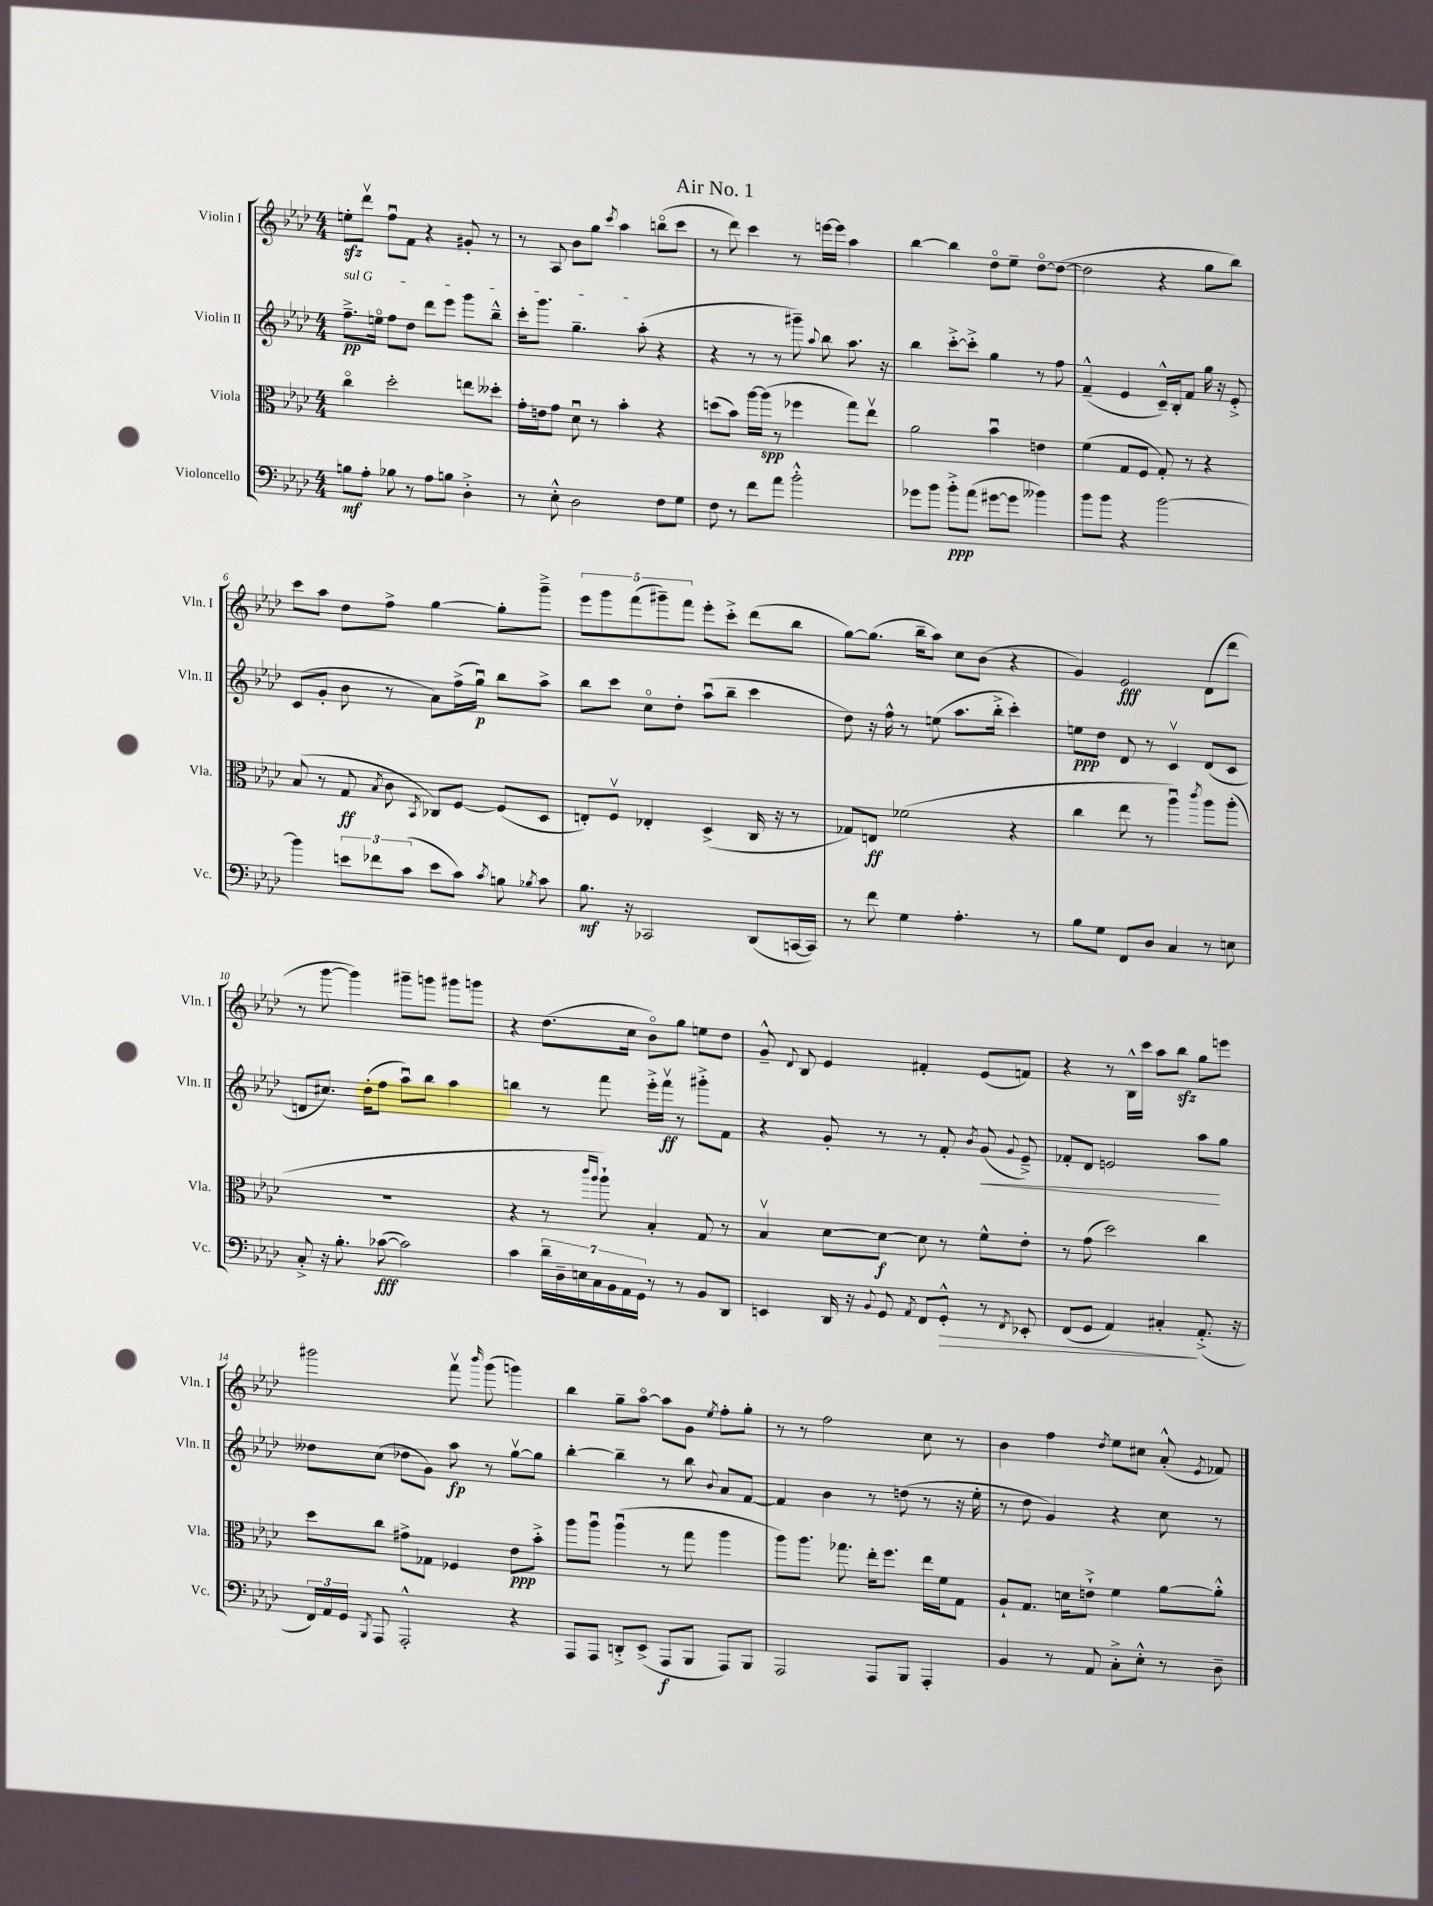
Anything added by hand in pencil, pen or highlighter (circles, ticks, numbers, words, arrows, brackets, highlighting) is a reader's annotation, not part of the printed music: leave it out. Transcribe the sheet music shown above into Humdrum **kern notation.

**kern	**kern	**kern	**kern
*staff4	*staff3	*staff2	*staff1
*clefF4	*clefC3	*clefG2	*clefG2
*k[b-e-a-d-]	*k[b-e-a-d-]	*k[b-e-a-d-]	*k[b-e-a-d-]
*M4/4	*M4/4	*M4/4	*M4/4
8B	4cco	8.ff~^	8ee'
8A-'	.	.	8ddd-v
.	.	16eeo	.
8B-	2dd-'	8ff	8ffu
8r	.	8dd-	8f
8A-	.	8ddd-	4r
8B	.	8eee-	.
4D-'^	8ee	8ggg	8g#'
.	8dd--'	8bb-~^^	8r
=	=	=	=
8r	16g'	16ccc'	8r
.	16e	8.ggg	.
8E-'^^	8g	.	8A-
2D-	8d-u	4.gg~	8b-
.	8r	.	8gg
.	.	.	8qccc
.	4b-'	.	4aa-
.	.	(8aa-'	.
8F	4r	4r	(8bbo
8G	.	.	8ccc
=	=	=	=
8F	(8dd	4r	8r
8r	8b-)	.	8ddd-)
8f	[16aa-	8r	4ccc
.	(16aa-]	.	.
8a-	8r	8r	.
2b-'^^	4ff-	8ggg#~)	8r
.	.	8qqaa-	.
.	.	8bb-	[16eee
.	.	.	16eee]
.	8gg)	8.aa-	4aa-
.	8ee-v	.	.
.	.	16r	.
=	=	=	=
8g-	2a-	4bb-	[4bb-
8b-	.	.	.
8b-'^	.	[8ccc'^	4bb-]
(8a-	.	8ccc'^]	.
[8g#	4b-u	4gg	8dd-o
8g#]	.	.	8ee-~
4b--)	4e	8r	[8dd-o
.	.	8ff	(8dd-_
=	=	=	=
8b-	(4f	(4f~^^	2dd-]
8b-	.	.	.
4r	8G	4e-	.
.	8F	.	.
[2b-	8G')	16c~^^)	4r
.	.	16B-'	.
.	8r	8f	.
.	4r	16gg	8gg
.	.	16r	.
.	.	8e-'^	8bb-)
=	=	=	=
4b-]	(8B-	(8c	8ccc
.	8r	8g'	8aa-
12e	8G	8b-	8dd-
12f-	.	.	.
.	8qB-	.	.
.	8c	8r	8ff^
(12c	.	.	.
.	8qBB-	.	.
8e	8C-)	8a-)	[4gg
8c)	[8F	(16ff^	.
.	.	16ggu)	.
8qc	.	.	.
8B	(8F]	8bb-	8gg']
8qB-	.	.	.
8c	8D-	8aa-^	8ggg~^
=	=	=	=
8.B-	8E')	8bb-	10eee-
.	.	.	10ggg
.	8Fv	8ccc	.
16r	.	.	.
.	.	.	(10fff
2CC-	4E-'	8cco	.
.	.	.	10ggg#~)
.	.	8dd-'	.
.	.	.	10fff
.	(4D-^	(8aa-u	8eee-'
.	.	8bb-~	8ccc'^
(8DD-	16C	4ccc	(8ddd-
.	16r	.	.
[16CC	8r	.	8bb-
16CC])	.	.	.
=	=	=	=
8r	8G-)	8dd-)	[8gg)
8f	8E	16r	(8.gg]
.	.	16ff^^	.
4G	(2f-	8r	.
.	.	.	16bb-~
.	.	(8ee	8aa-)
4.A-'	.	8.aa-	8cc
.	.	.	(8b-
.	.	16bb-'^	.
.	4r	4ccc')	4r
8r	.	.	.
=	=	=	=
8B-	4cc	8ee	4g)
8G	.	8dd-	.
8FF	8ee-	8d-	2e-
8D-	8r	8r	.
4C	4aa-u)	4cv	.
.	8qccc	.	.
8r	8aa-	(8d-	(8d-
8E	(8aa-'	8c	8ddd-
=	=	=	=
8C'^	1r	8d	8r
16r	.	8.cc#)	[8ggg
8.B-'	.	.	.
.	.	.	4ggg])
.	.	(16dd-'	.
([8c-	.	8ff	.
2c-])	.	8aa-u)	8ggg#~
.	.	8bb-	8ggg
.	.	4aa-	8ggg#
.	.	.	8ggg
=	=	=	=
4c	4r	4bb	4r
28d-~	8r	8r	(8.dd-
28D-~	.	.	.
28E	.	.	.
28C	.	.	.
.	16qqccc	.	.
.	16qqaa-	.	.
.	8aa-`)	8fff	.
28BB-	.	.	.
28AA-	.	.	.
.	.	.	16cc
28GG	.	.	.
8r	4B-'	16eee-'^	8b-o)
.	.	16fffv	.
8r	.	8r	8gg
8BB-	8G	8ggg#'^	8ee
8DD-	8r	8f	8dd-
=	=	=	=
4EE	4B-v	4r	8g~^^
.	.	.	8qqd-
.	.	.	8B-
16DD-	[8d-	8g'	4e-
16r	.	.	.
8qqBB-	.	.	.
8GG	8d-_	8r	.
8qAA-	.	.	.
8FF	8d-]	8r	4f#'
8GG'^^	8r	8f'	.
.	.	8qb-	.
8r	8f^^	(8g	(8e-
8qFF	.	8qqg	.
8EE-'	8e-'	8e-~^)	8f)
=	=	=	=
(8FF	8r	8f-'	4r
8GG	(8g	8d-	.
4AA-)	2dd-)	2e	8r
.	.	.	16B-^^
.	.	.	16ccc
4C#'	.	.	8aa-
.	.	.	8bb-
(8.AA-'^	4cc	8aa-	8gg
.	.	8gg	8eee
16r	.	.	.
=	=	=	=
24FF)	8dd-	8dd--	2ggg#
24AA-	.	.	.
24GG	.	.	.
8qBBB-	.	.	.
8AAA-	8cc	(8cc	.
2AAA-'^^	8g#^	8dd-	.
.	8G-	8g)	.
.	4F-	8aa-	8fffv
.	.	.	16qqbbb-
.	.	8r	(8ggg#
4r	8e-	[8ggv	4ggg)
.	8b-'^	8gg]	.
=	=	=	=
8AAA-	8aa-	[4bb-'	4bb-
8AAA-	8aa-u	.	.
8DD'^	(4aa-u	4bb-~]	8gg~
(8EE-^	.	.	[8aa-o
8AAA-	8r	8r	8aa-]
8BBB-	8gg	8bb-	8g
.	.	8qqb-	8qee-
8AAA-)	4aa-	8a-	8ff'
8BBB-	.	[8f	8gg'
=	=	=	=
2AAA-	8aa-)	4f]	8r
.	8.aa-	.	8r
.	.	4b-	2ff
.	8.gg-	.	.
8AAA-	16ee-'	8r	.
.	8.ff	.	.
8BBB-	.	(8dd	.
4AAA-'	16ee-	8r	8cc
.	16f	.	.
.	8G	16r	8r
.	.	16ee-'	.
=	=	=	=
4BB-	8A-`	8r	4b-
.	8.G	8dd-	.
8r	.	4g)	4ff
.	16d	.	.
8AA-	8e`^	.	.
.	.	.	8qdd-
8C'^	4f	4r	8ee-
8E-'^^	.	.	8cc#
8r	[8a-	8cc	(8a-'^^
.	.	.	8qe-
8D-~	8a-'^^]	8r	8f-)
==	==	==	==
*-	*-	*-	*-
